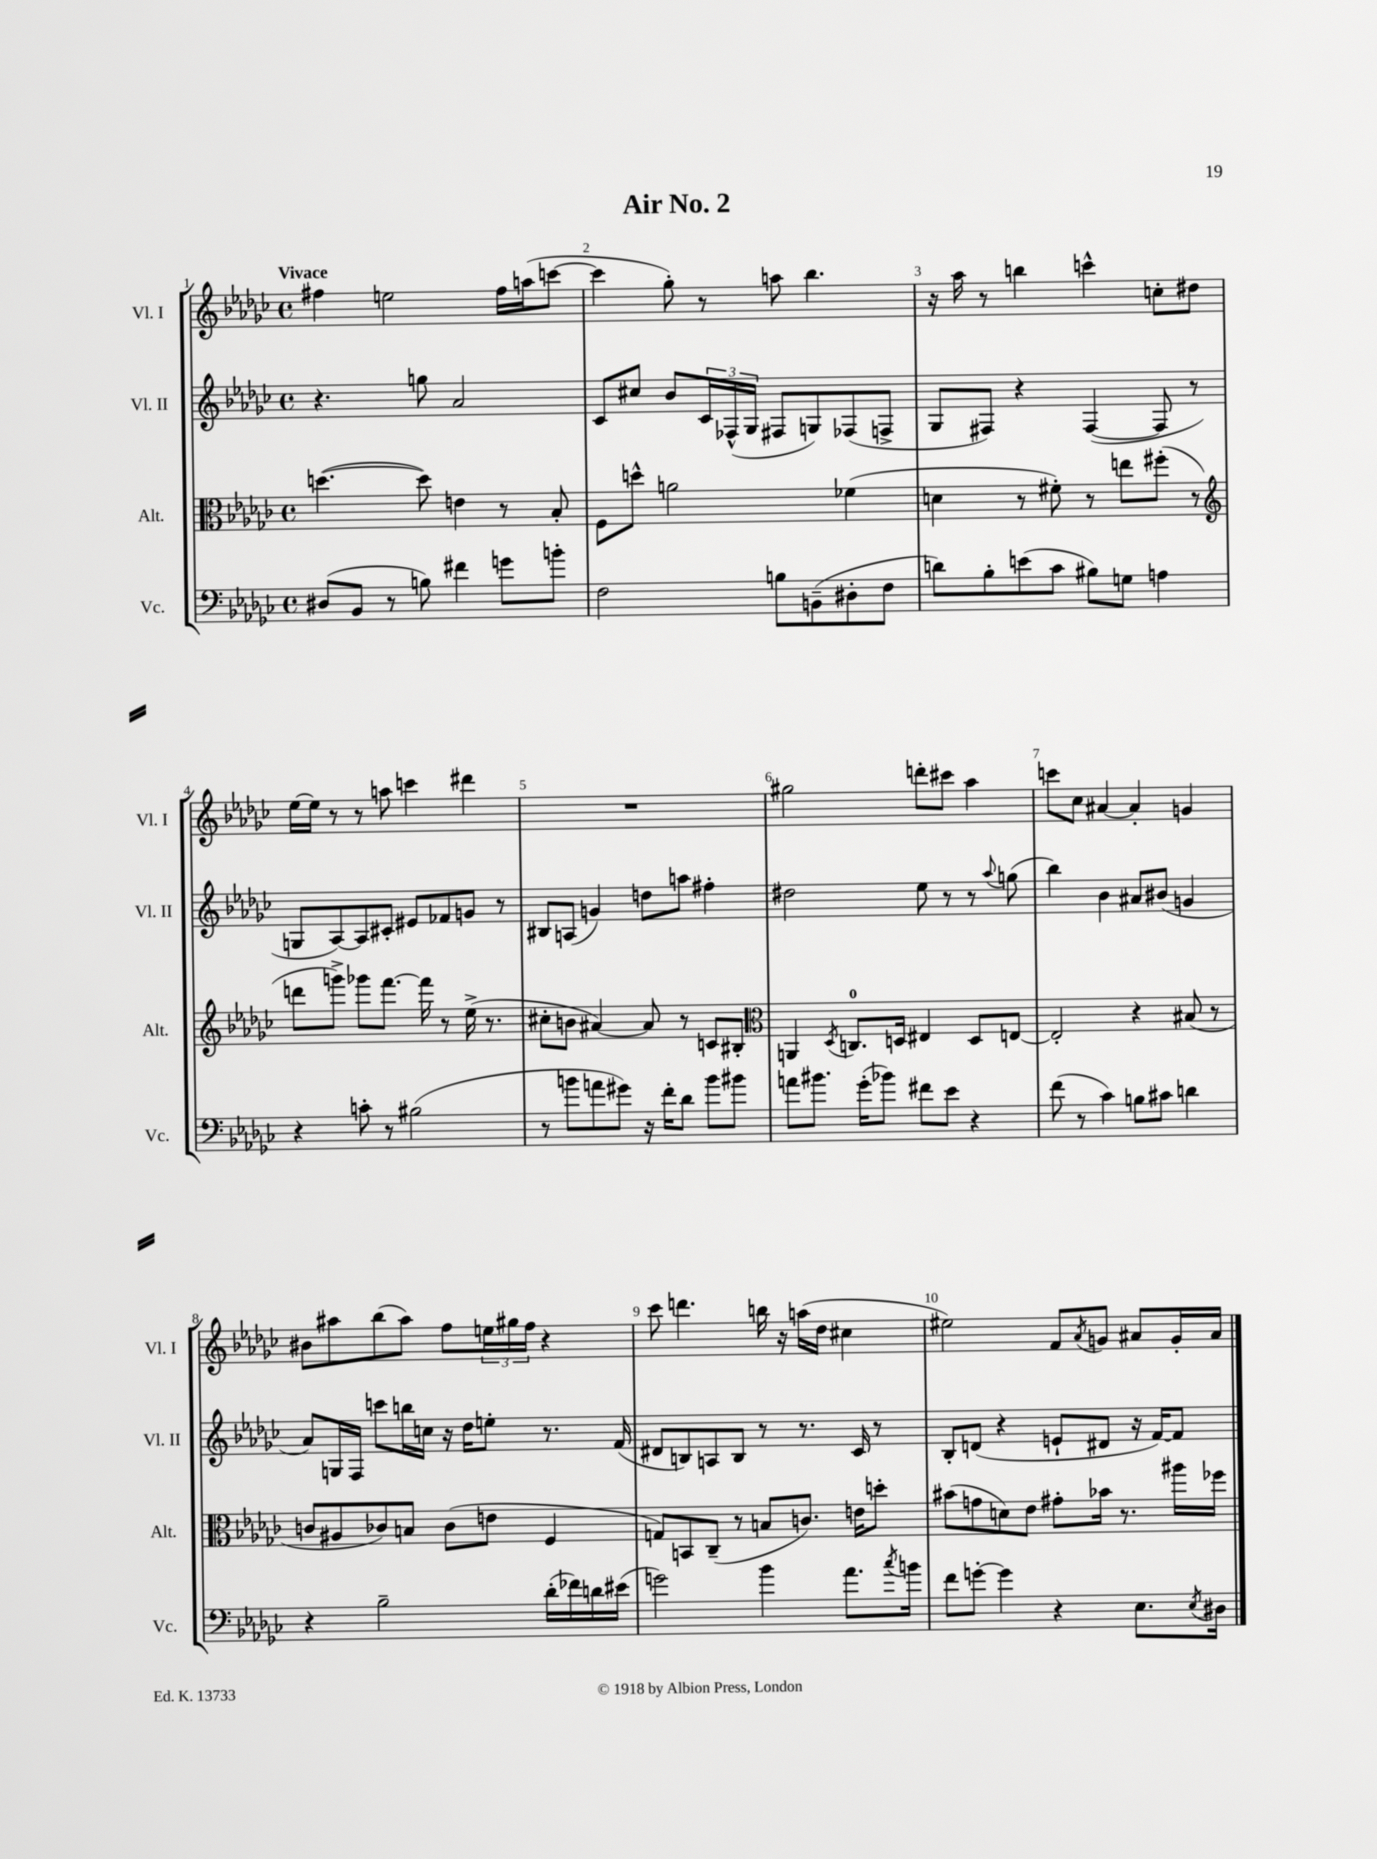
\header { title = "Air No. 2" }
<<
\new StaffGroup <<
\new Staff = "s0" \with { instrumentName = "Vl. I" shortInstrumentName = "Vl. I" } {
    \clef treble \key ges \major \defaultTimeSignature \time 4/4 \tempo "Vivace"
    fis''4 e''2 fis''16 a''16( c'''8~ |
    c'''4 ges''8-.) r8 a''8 bes''4. |
    r16 aes''16 r8 b''4 c'''4-^ c''8-. dis''8 |
    ees''16~ ees''16 r8 r8 a''8 c'''4 dis'''4 |
    R1 |
    gis''2 d'''8-. cis'''8 aes''4 |
    c'''8 ces''8 ais'4~ ais'4-. g'4 |
    bis'8 ais''8 bes''8( ais''8) f''8 \tuplet 3/2 { e''16 gis''16 f''16 } r4 |
    ces'''8 d'''4. b''16 r16 a''16( des''16 cis''4 |
    eis''2) f'8 \acciaccatura { aes'8 } g'8 ais'8 g'16-. ais'16 \bar "|." |
}
\new Staff = "s1" \with { instrumentName = "Vl. II" shortInstrumentName = "Vl. II" } {
    \clef treble \key ges \major \defaultTimeSignature \time 4/4
    r4. g''8 aes'2 |
    ces'8 cis''8 bes'8 \tuplet 3/2 { ces'16 fes16-^( ges16 } fis8 g8) fes8( f8-> |
    ges8 fis8) r4 fis4~( fis8 r8 |
    g8 aes8~) aes8 cis'8-. eis'8 fes'8 g'8 r8 |
    bis8 a8( g'4) d''8 a''8 fis''4-. |
    dis''2 ees''8 r8 r8 \appoggiatura { aes''8 } g''8( |
    bes''4) bes'4 ais'8 bis'8( g'4 |
    aes'8) g16 f16 c'''8 b''16 c''16 r16 des''16 e''8-. r8. f'16( |
    dis'8 b8) a8 b8 r8 r8. ces'16 r8 |
    bes8-. d'8( r4 e'8-! dis'8 r16 f'16~) f'8 \bar "|." |
}
\new Staff = "s2" \with { instrumentName = "Alt." shortInstrumentName = "Alt." } {
    \clef alto \key ges \major \defaultTimeSignature \time 4/4
    d''4.~( d''8) e'4 r8 bes8-. |
    f8 d''8-^ a'2 fes'4( |
    d'4 r8 fis'8-.) r8 e''8 fis''8-.( r8 |
    \clef treble d'''8 g'''8->) ges'''8 f'''8.~ f'''16 r8 ees''16->( r8. |
    cis''8-. b'8 ais'4~) ais'8 r8 c'8 bis8-. |
    \clef alto a,4 \acciaccatura { des8 } c8.-0 d16 eis4 d8 e8~ |
    e2-. r4 bis8( r8 |
    c'8 ais8 ces'8) b8 ces'8( e'8 f4 |
    g8) b,8 ces8--( r8 b8 c'8.) e'16 d''8-. |
    bis'8( g'8 d'8) ees'8 gis'8-. bes'16 r8. ais''16 fes''16 \bar "|." |
}
\new Staff = "s3" \with { instrumentName = "Vc." shortInstrumentName = "Vc." } {
    \clef bass \key ges \major \defaultTimeSignature \time 4/4
    dis8( bes,8 r8 b8) fis'4 g'8 b'8-. |
    f2 b8 b,8--( dis8-. f8 |
    d'8) bes8-. e'8( ces'8 bis8) g8 a4 |
    r4 c'8-. r8 bis2( |
    r8 b'8 a'8 gis'8) r16 f'16-. des'8 b'8 bis'8 |
    a'8 bis'8. ges'16-.( bes'8) fis'8 ees'8 r4 |
    f'8( r8 ces'4) b8 cis'8 d'4 |
    r4 bes2-- des'16-.( fes'16) d'16 eis'16( |
    g'2) bes'4 aes'8. \acciaccatura { ces''8 } b'16 |
    f'8 g'8~-. g'4 r4 ees8. \acciaccatura { ees8 } dis16 \bar "|." |
}
>>
>>
\layout { \context { \Score \override BarNumber.break-visibility = ##(#f #t #t) barNumberVisibility = #all-bar-numbers-visible } }
